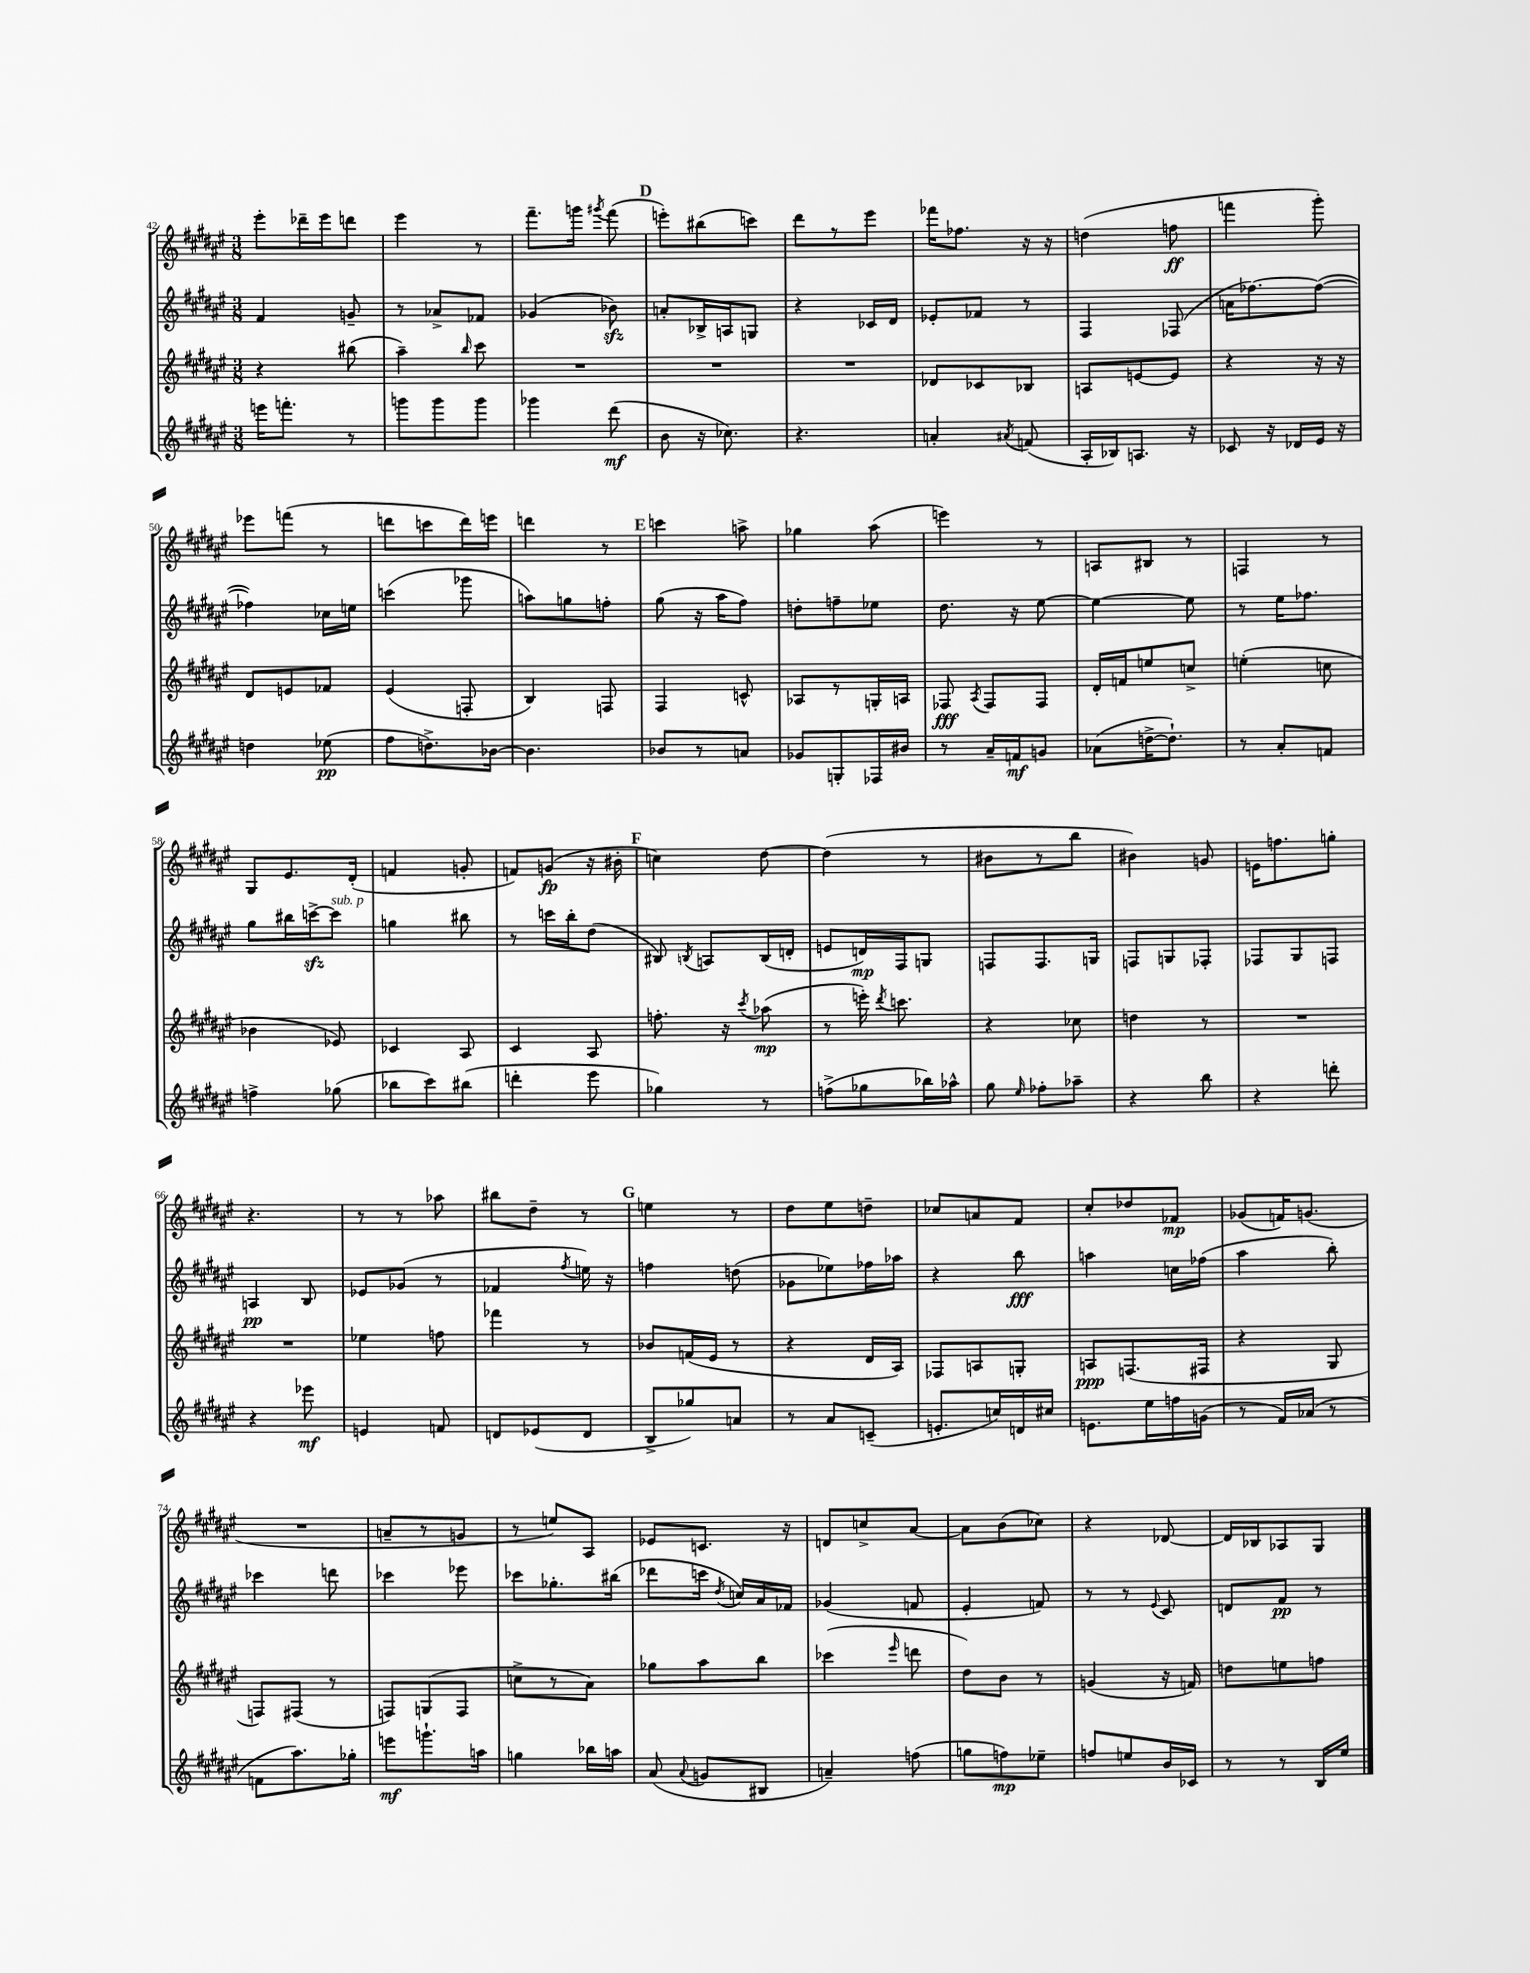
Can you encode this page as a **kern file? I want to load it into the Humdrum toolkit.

**kern	**kern	**kern	**kern
*staff4	*staff3	*staff2	*staff1
*clefG2	*clefG2	*clefG2	*clefG2
*k[f#c#g#d#a#e#]	*k[f#c#g#d#a#e#]	*k[f#c#g#d#a#e#]	*k[f#c#g#d#a#e#]
*M3/8	*M3/8	*M3/8	*M3/8
16eee	4r	4f#	8eee#'
8.fff'	.	.	.
.	.	.	16ddd-~
.	.	.	16eee#
8r	(8bb#	8g~	8ddd
=	=	=	=
8ggg	4aa#~)	8r	4eee#
8ggg	.	8a-^	.
.	16qqbb	.	.
8ggg	8ccc#	8f-	8r
=	=	=	=
4ggg-	4.r	(4g-	8.fff#~
.	.	.	16ggg
.	.	.	8qggg#
(8ddd#	.	8b-)	(8fff#
=	=	=	=
8b	4.r	8a'	8eee')
16r	.	16B-^	(8bb#
8.cc-)	.	16A	.
.	.	8G	8ccc)
=	=	=	=
4.r	4.r	4r	8ddd#
.	.	.	8r
.	.	16c-	8eee#
.	.	16d#	.
=	=	=	=
4a'	8d-	8e-'	16fff-
.	.	.	8.ff-
.	8c-	8f-	.
8qa#	.	.	.
(8f	8B-	8r	16r
.	.	.	16r
=	=	=	=
16A#'	8A	4F#	(4dd
16B-)	.	.	.
8.A	[8e	.	.
.	8e]	(8F-	8ff
16r	.	.	.
=	=	=	=
8c-	4r	16a	4fff
.	.	[8.ff-)	.
16r	.	.	.
16d-	.	.	.
16e#	16r	(8ff-_	8ggg#')
16r	16r	.	.
=	=	=	=
4dd	8d#	4ff-])	8eee-
.	8e	.	(8fff
(8ee-	8f-	16cc-	8r
.	.	16ee	.
=	=	=	=
8ff#	(4e#	(4ccc	8ddd
8.dd^)	.	.	8ccc
.	8F'	8ggg-	16ddd)
[16b-	.	.	16eee
=	=	=	=
4.b-]	4B)	8aa)	4ddd
.	.	8gg	.
.	8F	8ff'	8r
=	=	=	=
8b-	4F#	(8gg#	4ccc
8r	.	16r	.
.	.	16aa#	.
8a	8c^^	8ff#)	8aa^
=	=	=	=
8g-	8A-	8dd'	4gg-
8G'	8r	8ff~	.
16F-	16G'	8ee-	(8aa#
16b#	16A	.	.
=	=	=	=
8r	8F-	8.dd#	4eee)
.	8qA#	.	.
16a#~	8F-	.	.
16f	.	16r	.
8g	8F-	[8ee#	8r
=	=	=	=
(8a-	16d#'	4ee#_	8A
.	16f	.	.
[16dd^	8ee	.	8B#
8.dd`])	.	.	.
.	8cc^	8ee#]	8r
=	=	=	=
8r	(4ee'	8r	4F
8a#'	.	16ee#	.
.	.	8.ff-	.
8f	8cc	.	8r
=	=	=	=
4ff^	4b-	8gg#	8G#
.	.	16bb#	8.e#
.	.	[16ccc^	.
(8gg-	8e-)	8ccc]	.
.	.	.	(16d#'
=	=	=	=
8bb-	4c-	4gg	4f
8ccc#)	.	.	.
(8bb#	8A#	8bb#	8g'
=	=	=	=
4ddd'	4c#	8r	8f)
.	.	16ccc	(8g
.	.	16bb'	.
8eee#	8A#	(8dd#	16r
.	.	.	16b#'
=	=	=	=
4gg-)	8.ff'	8B#)	4cc)
.	.	8qB	.
.	.	8A	.
.	16r	.	.
.	8qccc#	.	.
8r	(8aa-	(16B	[8dd#
.	.	16d'	.
=	=	=	=
(8ff^	8r	8e	(4dd#]
8gg-	16eee')	16d)	.
.	8qddd#	.	.
.	8.ccc	16F#	.
16bb-)	.	8G	8r
16aa-^^	.	.	.
=	=	=	=
8gg#	4r	8F	8b#
16qqee#	.	.	.
8ff-'	.	8.F	8r
8aa-~	8cc-	.	8bb
.	.	16G	.
=	=	=	=
4r	4dd	8F	4b#)
.	.	8G	.
8bb	8r	8F-'	8g
=	=	=	=
4r	4.r	8F-	16e
.	.	.	8.ff
.	.	8G#	.
8ddd'	.	8F	8gg'
=	=	=	=
4r	4.r	4A	4.r
8eee-	.	8B	.
=	=	=	=
4e	4ee-	8e-	8r
.	.	(8g-	8r
8f	8ff	8r	8aa-
=	=	=	=
8d	4fff-	4f-	8bb#
(8e-	.	.	8dd#~
.	.	8qff#	.
8d	8r	16ee)	8r
.	.	16r	.
=	=	=	=
8B^	8b-	4ff	4ee
8gg-)	(16f	.	.
.	16e#	.	.
8a	8r	(8dd	8r
=	=	=	=
8r	4r	8g-	8dd#
8a#	.	8ee-)	8ee#
(8c~	16d#	16ff-	8dd~
.	16A#)	16aa-	.
=	=	=	=
8.e'	8F-	4r	8cc-
.	8A	.	8a
16cc)	.	.	.
16d	8G'	8bb	8f#
16cc#	.	.	.
=	=	=	=
8.e	8A	4aa	8cc#'
.	(8.F	.	8dd-
16ee#	.	.	.
16ff	.	16cc	8f-
(16g	16F#	(16ff-	.
=	=	=	=
8r	4r	4aa#	(8g-
16f#)	.	.	16f)
(16a-	.	.	(8.g
8r	8G#	8bb')	.
=	=	=	=
8f	8F)	4ccc-	4.r
8.aa#)	(8F#	.	.
.	8r	8ddd	.
16gg-'	.	.	.
=	=	=	=
8eee	8F)	4ccc-	8a~
8.ggg`	(8G	.	8r
.	8F	8eee-	8g
16aa	.	.	.
=	=	=	=
4gg	8cc^	8ccc-	8r
.	8r	8.gg-'	8ee)
16bb-	8a#)	.	8A#
16aa	.	(16bb#	.
=	=	=	=
(8a#	8gg-	8ddd-	8e-
8qqa#	.	.	.
8g	8aa#	16ccc	8.c
.	.	8qdd#	.
.	.	16cc)	.
8B#	8bb	16a#	.
.	.	16f-	16r
=	=	=	=
4a~)	(4ccc-	(4g-	8d
.	.	.	8cc^
.	16qqeee#	.	.
(8ff	8ddd	8f	[8a#
=	=	=	=
8gg	8dd#)	4e#'	8a#]
8ff)	8b	.	(8b
8ee-~	8r	8f)	8cc-)
=	=	=	=
8ff	(4g	8r	4r
8ee	.	8r	.
.	.	8qqe#	.
16b	16r	8c#	[8d-
16c-	16f)	.	.
=	=	=	=
8r	8dd	8d	16d-]
.	.	.	16B-
8r	8ee	8f#	8A-
16B	8ff	8r	8G#
16ee#	.	.	.
==	==	==	==
*-	*-	*-	*-
